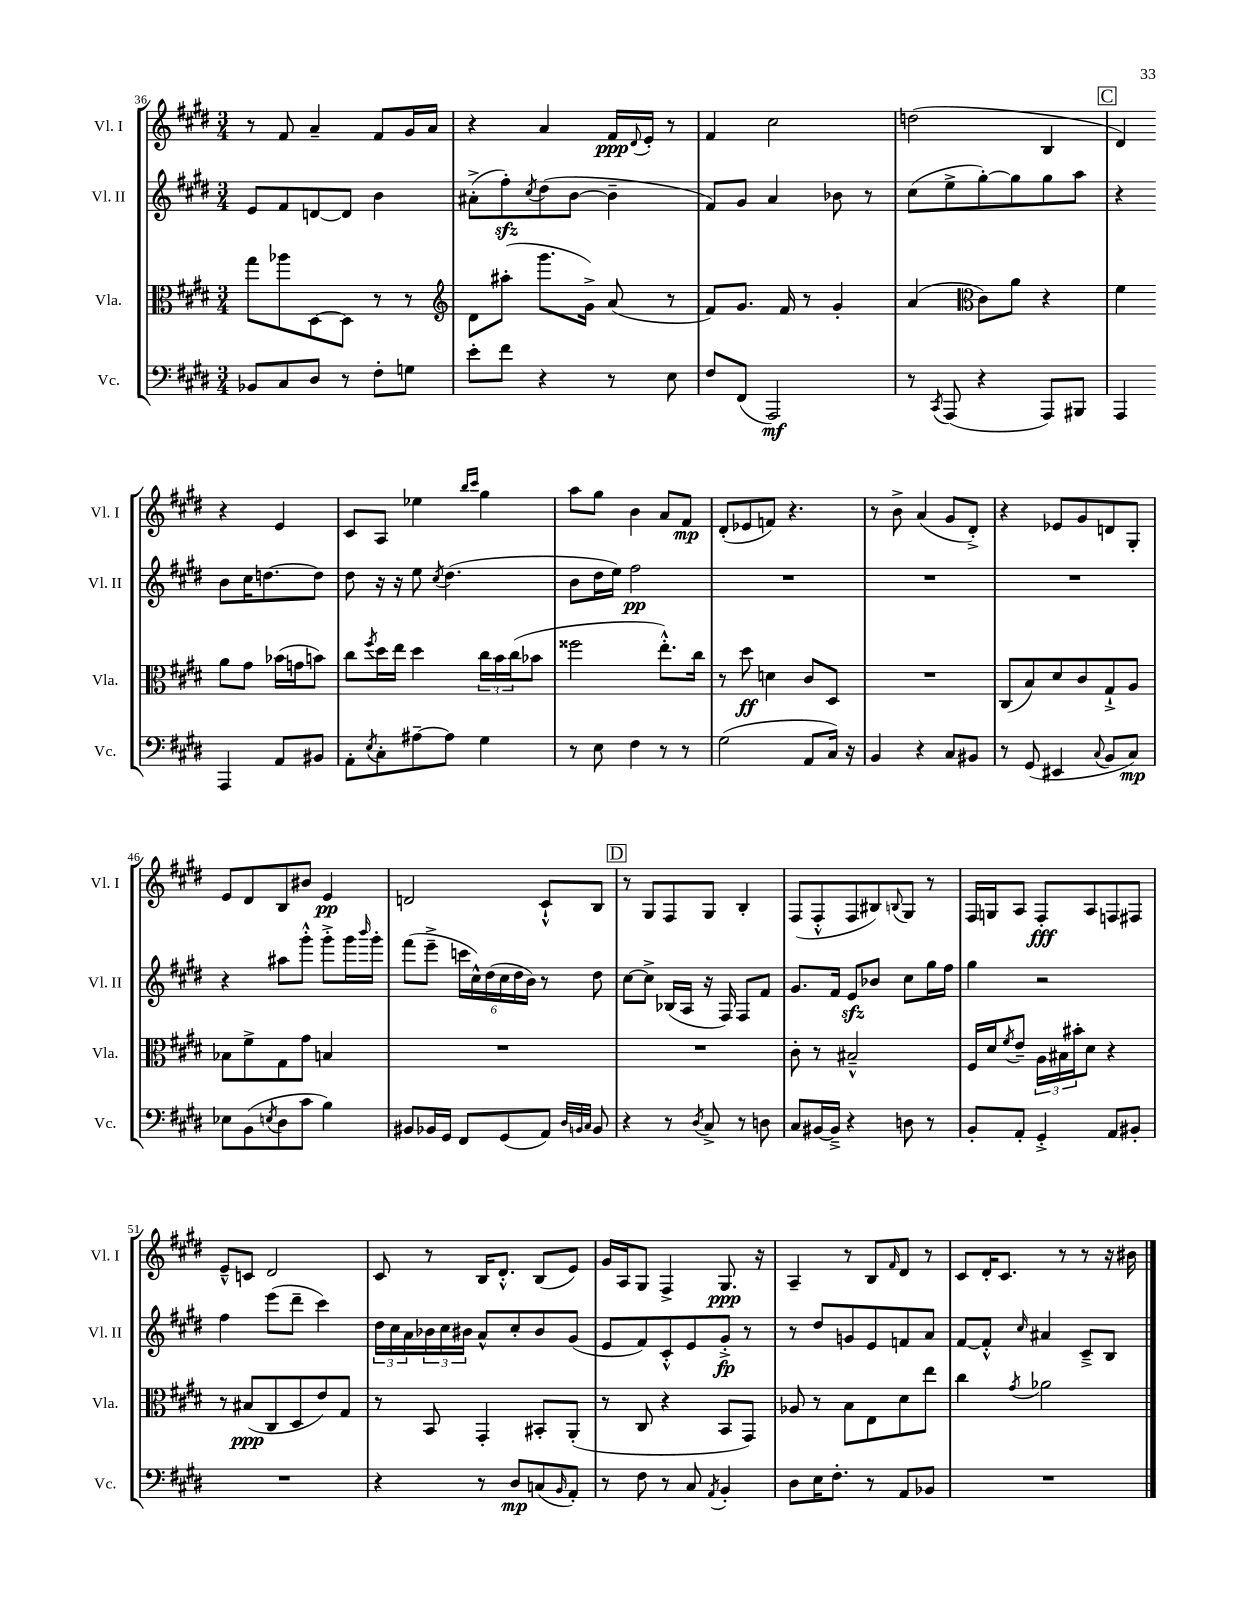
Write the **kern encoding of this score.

**kern	**dynam	**kern	**dynam	**kern	**dynam	**kern	**dynam
*part4	*part4	*part3	*part3	*part2	*part2	*part1	*part1
*staff4	*staff4	*staff3	*staff3	*staff2	*staff2	*staff1	*staff1
*I"Vc.	*	*I"Vla.	*	*I"Vl. II	*	*I"Vl. I	*
*I'Vc.	*	*I'Vla.	*	*I'Vl. II	*	*I'Vl. I	*
*clefF4	*	*clefC3	*	*clefG2	*	*clefG2	*
*k[f#c#g#d#]	*	*k[f#c#g#d#]	*	*k[f#c#g#d#]	*	*k[f#c#g#d#]	*
*M3/4	*	*M3/4	*	*M3/4	*	*M3/4	*
=36	=36	=36	=36	=36	=36	=36	=36
8BB-X/L	.	8gg#\L	.	8e/L	.	8r	.
8C#/	.	8aa-X\	.	8f#/	.	8f#/	.
8D#/J	.	[8D#\	.	[8dn/	.	4a~/	.
8r	.	8D#\J]	.	8d/J]	.	.	.
8F#'\L	.	8r	.	4b\	.	8f#/L	.
8Gn\J	.	8r	.	.	.	16g#/L	.
.	.	.	.	.	.	16a/JJ	.
=37	=37	=37	=37	=37	=37	=37	=37
*	*	*clefG2	*	*	*	*	*
8e'\L	.	8d#\L	.	(8a#X'^\L	.	4r	.
8f#\J	.	(8aa#X'\J	.	8ff#zz'\)	.	.	.
.	.	.	.	8qcc#/	.	.	.
4r	.	8.ggg#\L	.	(8dd#\	.	4a/	.
.	.	.	.	[8b\J	.	.	.
.	.	16g#^\Jk)	.	.	.	.	.
8r	.	(8a/	.	4b~\]	.	16f#/LL	ppp
.	.	.	.	.	.	8qqd#/	.
.	.	.	.	.	.	16e'/JJ	.
8E\	.	8r	.	.	.	8r	.
=38	=38	=38	=38	=38	=38	=38	=38
8F#/L	.	8f#/L)	.	8f#/L)	.	4f#/	.
(8FF#/J	.	8.g#/J	.	8g#/J	.	.	.
2AAA/)	mf	.	.	4a/	.	2cc#\	.
.	.	16f#/	.	.	.	.	.
.	.	8r	.	.	.	.	.
.	.	4g#'/	.	8b-X\	.	.	.
.	.	.	.	8r	.	.	.
=39	=39	=39	=39	=39	=39	=39	=39
8r	.	(4a/	.	(8cc#\L	.	(2ddn\	.
8qCC#/	.	.	.	.	.	.	.
(8AAA/	.	.	.	8ee^\	.	.	.
*	*	*clefC3	*	*	*	*	*
4r	.	8c#\L)	.	[8gg#'\)	.	.	.
.	.	8a\J	.	8gg#\]	.	.	.
8AAA/L)	.	4r	.	8gg#\	.	4B/	.
8BBB#X/J	.	.	.	8aa\J	.	.	.
!!LO:REH:place=s1:t=C
=40	=40	=40	=40	=40	=40	=40	=40
4AAA/	.	4f#\	.	4r	.	4d#/)	.
4AAA/	.	8a\L	.	8b\L	.	4r	.
.	.	8g#\J	.	16cc#\K	.	.	.
.	.	.	.	[8.ddn\	.	.	.
8AA/L	.	(16b-X\LL	.	.	.	4e/	.
.	.	16gn\J	.	.	.	.	.
8BB#X/J	.	8bn\J)	.	8dd\J]	.	.	.
!!LO:LB:g=z
=41	=41	=41	=41	=41	=41	=41	=41
8AA'\L	.	8cc#\L	.	8dd#\	.	8c#/L	.
8qE/	.	8qff#/	.	.	.	.	.
8C#'\	.	16dd#\L	.	16r	.	8A/J	.
.	.	16ee\JJ	.	16r	.	.	.
[8A#X~\	.	4dd#\	.	8ee\	.	4ee-X\	.
.	.	.	.	8qcc#/	.	.	.
8A#\J]	.	.	.	(4.dd#\	.	.	.
.	.	.	.	.	.	16qqbb/LL	.
.	.	.	.	.	.	16qqccc#/JJ	.
4G#\	.	24cc#\LL	.	.	.	4gg#\	.
.	.	24b\	.	.	.	.	.
.	.	(24cc#\J	.	.	.	.	.
.	.	8b-X\J	.	.	.	.	.
=42	=42	=42	=42	=42	=42	=42	=42
8r	.	2ff##X\	.	8b\L	.	8aa\L	.
8E\	.	.	.	16dd#\L	.	8gg#\J	.
.	.	.	.	16ee\JJ)	.	.	.
4F#\	.	.	.	2ff#\	pp	4b\	.
8r	.	8.ee'^^\L)	.	.	.	8a/L	.
8r	.	.	.	.	.	8f#/J	mp
.	.	16cc#\Jk	.	.	.	.	.
=43	=43	=43	=43	=43	=43	=43	=43
(2G#\	.	8r	.	2.r	.	(8d#'/L	.
.	.	8dd#\	ff	.	.	8e-X/	.
.	.	4dn\	.	.	.	8fn/J)	.
.	.	.	.	.	.	4.r	.
8AA/L	.	8c#/L	.	.	.	.	.
16C#/Jk)	.	8D#/J	.	.	.	.	.
16r	.	.	.	.	.	.	.
=44	=44	=44	=44	=44	=44	=44	=44
4BB/	.	2.r	.	2.r	.	8r	.
.	.	.	.	.	.	8b^\	.
4r	.	.	.	.	.	(4a/	.
8C#/L	.	.	.	.	.	8g#/L	.
8BB#X/J	.	.	.	.	.	8d#'^/J)	.
=45	=45	=45	=45	=45	=45	=45	=45
8r	.	(8C#/L	.	2.r	.	4r	.
(8GG#/	.	8B/)	.	.	.	.	.
4EE#X/	.	8d#/	.	.	.	8e-X/L	.
.	.	8c#/	.	.	.	8g#/	.
8qqC#/	.	.	.	.	.	.	.
8BB/L	.	8G#`^/	.	.	.	8dn/	.
8C#/J)	mp	8A/J	.	.	.	8G#'/J	.
!!LO:LB:g=z
=46	=46	=46	=46	=46	=46	=46	=46
8E-X\L	.	8B-X\L	.	4r	.	8e/L	.
(8BB\	.	8f#^\	.	.	.	8d#/	.
8qEn/	.	.	.	.	.	.	.
8D#\	.	8G#\	.	8aa#X\L	.	8B/	.
8c#\J	.	8g#\J	.	8ggg#'^^\J	.	8b#X/J	.
4B\)	.	4Bn/	.	8ggg#'^\L	.	4e/	pp
.	.	.	.	16ggg#\L	.	.	.
.	.	.	.	16qqbbb/	.	.	.
.	.	.	.	16ggg#'\JJ	.	.	.
=47	=47	=47	=47	=47	=47	=47	=47
8BB#X/L	.	2.r	.	(8fff#\L	.	2dn/	.
16BB-X/L	.	.	.	8eee~^\J	.	.	.
16GG#/JJ	.	.	.	.	.	.	.
8FF#/L	.	.	.	24cccn\LL	.	.	.
.	.	.	.	24cc#^^\)	.	.	.
.	.	.	.	(24dd#\	.	.	.
(8GG#/	.	.	.	24cc#\	.	.	.
.	.	.	.	24dd#\	.	.	.
.	.	.	.	24b\JJ)	.	.	.
8AA/J)	.	.	.	8r	.	8c#`^^/L	.
32qqD#/LLL	.	.	.	.	.	.	.
32qqBBn/	.	.	.	.	.	.	.
32qqC#/JJJ	.	.	.	.	.	.	.
8BB/	.	.	.	8dd#\	.	8B/J	.
!!LO:REH:place=s1:t=D
=48	=48	=48	=48	=48	=48	=48	=48
4r	.	2.r	.	[8cc#\L	.	8r	.
.	.	.	.	8cc#^\J]	.	8G#/L	.
8r	.	.	.	(16B-X/LL	.	8F#/	.
.	.	.	.	16A/JJ	.	.	.
8qD#/	.	.	.	.	.	.	.
8C#^/	.	.	.	16r	.	8G#/J	.
.	.	.	.	16F#/)	.	.	.
8r	.	.	.	8F#/L	.	4B'/	.
8Dn\	.	.	.	8f#/J	.	.	.
=49	=49	=49	=49	=49	=49	=49	=49
8C#/L	.	8c#'\	.	8.g#/L	.	(8F#/L	.
[16BB#X/L	.	8r	.	.	.	8F#'^^/	.
16BB#~^/JJ]	.	.	.	16f#/Jk	.	.	.
4r	.	2B#X~^^/	.	8ezz/L	.	8F#/	.
.	.	.	.	8b-X/J	.	8B#X/)	.
.	.	.	.	.	.	8qqBn/	.
8Dn\	.	.	.	8cc#\L	.	8G#/J	.
8r	.	.	.	16gg#\L	.	8r	.
.	.	.	.	16ff#\JJ	.	.	.
=50	=50	=50	=50	=50	=50	=50	=50
8BB'/L	.	16F#/LL	.	4gg#\	.	16F#/LL	.
.	.	16d#/J	.	.	.	16Gn/J	.
.	.	8qf#/	.	.	.	.	.
8AA'/J	.	8e~/J	.	.	.	8A/J	.
4GG#'^/	.	24A\LL	.	2r	.	8F#'/L	fff
.	.	24B#X\	.	.	.	.	.
.	.	24b#X'\J	.	.	.	.	.
.	.	8d#\J	.	.	.	8A/	.
8AA/L	.	4r	.	.	.	8Fn/	.
8BB#X'/J	.	.	.	.	.	8F#X/J	.
!!LO:LB:g=z
=51	=51	=51	=51	=51	=51	=51	=51
2.r	.	8r	.	4ff#\	.	8e~^^/L	.
.	.	(8B#X/L	ppp	.	.	8cn/J	.
.	.	8C#/	.	(8eee\L	.	2d#/	.
.	.	8D#/	.	8ddd#~\J	.	.	.
.	.	8e/)	.	4ccc#\)	.	.	.
.	.	8G#/J	.	.	.	.	.
=52	=52	=52	=52	=52	=52	=52	=52
4r	.	8r	.	24dd#\LL	.	8c#/	.
.	.	.	.	24cc#\	.	.	.
.	.	.	.	24a\	.	.	.
.	.	8BB/	.	24b-X\	.	8r	.
.	.	.	.	24cc#\	.	.	.
.	.	.	.	24b#X\JJ	.	.	.
8r	.	4GG#'/	.	8a^^/L	.	16B/KL	.
.	.	.	.	.	.	8.d#'^^/J	.
8D#/L	mp	.	.	8cc#'/	.	.	.
(8Cn/	.	8BB#X'/L	.	8b#/	.	(8B/L	.
16qqBB/	.	.	.	.	.	.	.
8AA'/J)	.	(8AA'/J	.	(8g#/J	.	8e/J)	.
=53	=53	=53	=53	=53	=53	=53	=53
8r	.	8r	.	8e/L	.	16g#/LL	.
.	.	.	.	.	.	16A/J	.
8F#\	.	8C#/	.	8f#/)	.	8G#/J	.
8r	.	4r	.	8c#'^^/	.	4F#^/	.
8C#/	.	.	.	8e/	.	.	.
8qAA/	.	.	.	.	.	.	.
4BB'/	.	8BB/L	.	8g#'^/J	fp	8.G#/	ppp
.	.	8GG#/J)	.	8r	.	.	.
.	.	.	.	.	.	16r	.
=54	=54	=54	=54	=54	=54	=54	=54
8D#\L	.	8A-X/	.	8r	.	4A~/	.
16E\K	.	8r	.	8dd#/L	.	.	.
8.F#'\J	.	.	.	.	.	.	.
.	.	8B\L	.	8gn/	.	8r	.
8r	.	8E\	.	8e/	.	8B/L	.
.	.	.	.	.	.	16qqf#/	.
8AA/L	.	8d#\	.	8fn/	.	8d#/J	.
8BB-X/J	.	8ee\J	.	8a/J	.	8r	.
=55	=55	=55	=55	=55	=55	=55	=55
2.r	.	4cc#\	.	[8f#/L	.	8c#/L	.
.	.	.	.	8f#'^^/J]	.	16d#'/K	.
.	.	.	.	.	.	8.c#/J	.
.	.	8qg#/	.	16qqcc#/	.	.	.
.	.	2a-X\	.	4a#X/	.	.	.
.	.	.	.	.	.	8r	.
.	.	.	.	8c#~^/L	.	8r	.
.	.	.	.	8B/J	.	16r	.
.	.	.	.	.	.	16b#X\	.
==	==	==	==	==	==	==	==
*-	*-	*-	*-	*-	*-	*-	*-
